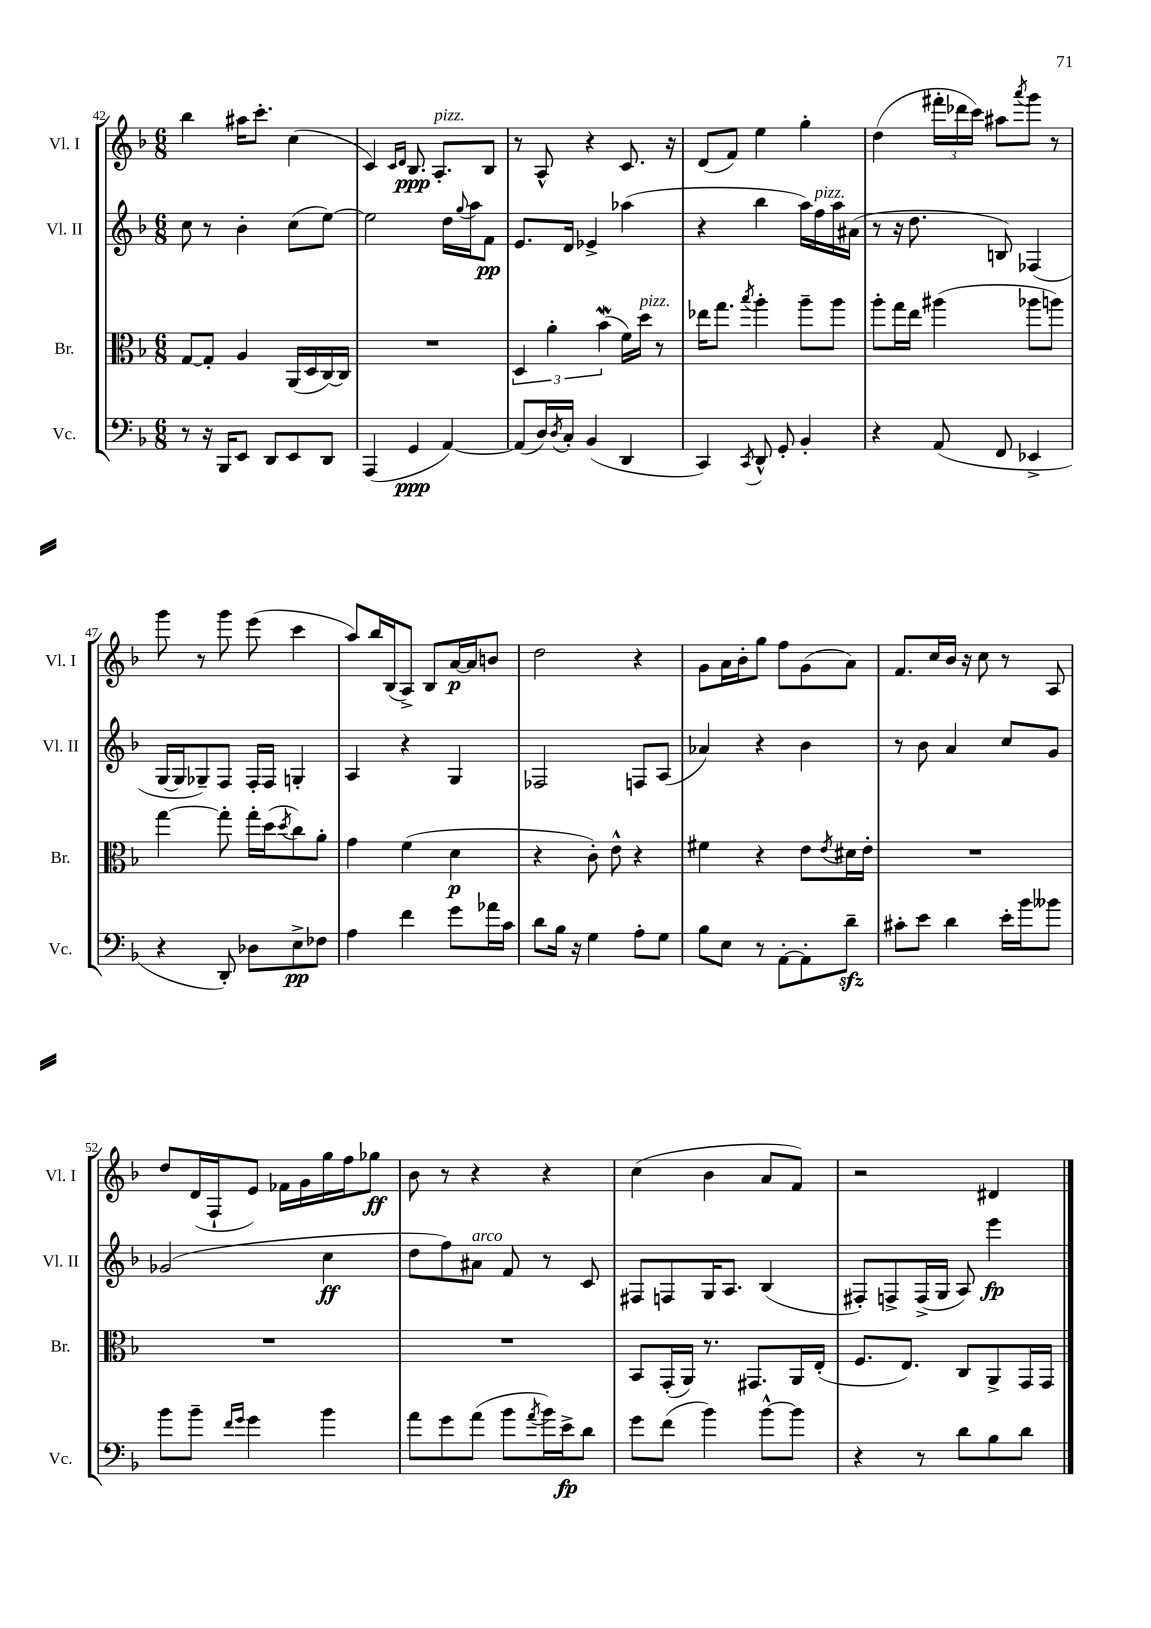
<<
\new StaffGroup <<
\new Staff = "s0" \with { instrumentName = "Vl. I" shortInstrumentName = "Vl. I" } {
    \clef treble \key f \major \numericTimeSignature \time 6/8
    bes''4 ais''16 c'''8.-. c''4( |
    c'4) \grace { c'16 d'16 } bes8.\ppp a8.-.^\markup { \italic "pizz." } bes8 |
    r8 a8-^ r4 c'8. r16 |
    d'8( f'8) e''4 g''4-. |
    d''4( \tuplet 3/2 { fis'''16-. des'''16 c'''16) } ais''8 \acciaccatura { a'''8 } g'''8 r8 |
    g'''8 r8 g'''8 e'''8( c'''4 |
    a''8) bes''16 bes16( a8->) bes8 a'16~\p a'16 b'8 |
    d''2 r4 |
    g'8 a'16 bes'16-. g''8 f''8 g'8( a'8) |
    f'8. c''16 bes'16 r16 c''8 r8 a8 |
    d''8 d'16( f16-! e'8) fes'16 g'16 g''16 f''16 ges''8\ff |
    bes'8 r8 r4 r4 |
    c''4( bes'4 a'8 f'8) |
    r2 dis'4 \bar "|." |
}
\new Staff = "s1" \with { instrumentName = "Vl. II" shortInstrumentName = "Vl. II" } {
    \clef treble \key f \major \numericTimeSignature \time 6/8
    c''8 r8 bes'4-. c''8( e''8~) |
    e''2 d''16 \appoggiatura { g''8 } a''16 f'8\pp |
    e'8. d'16 ees'4-> aes''4( |
    r4 bes''4 a''16) f''16^\markup { \italic "pizz." } a''16 ais'16( |
    r8 r16 d''8. b8) fes4( |
    g16~ g16 ges8--) f8 f16-. f16 g4-. |
    a4 r4 g4 |
    fes2 f8 a8( |
    aes'4) r4 bes'4 |
    r8 bes'8 a'4 c''8 g'8 |
    ges'2( c''4\ff |
    d''8 f''8) ais'8^\markup { \italic "arco" } f'8 r8 c'8 |
    fis8 f8 g16 a8. bes4( |
    fis8-.) f8-> f16->( g16 a8) e'''4\fp \bar "|." |
}
\new Staff = "s2" \with { instrumentName = "Br." shortInstrumentName = "Br." } {
    \clef alto \key f \major \numericTimeSignature \time 6/8
    g8~ g8-. a4 a,16( d16 c16~) c16 |
    R2. |
    \tuplet 3/2 { d4 a'4-. bes'4\mordent( } f'16) d''16^\markup { \italic "pizz." } r8 |
    ees''16 g''8. \acciaccatura { bes''8 } a''4-. a''8-- a''8 |
    a''8-. g''16 e''16 ais''4( aes''8 a''8) |
    g''4~ g''8-. g''16-. d''16( \acciaccatura { d''8 } c''8) a'8-. |
    g'4 f'4( d'4\p |
    r4 c'8-.) e'8-^ r4 |
    fis'4 r4 e'8 \acciaccatura { e'8 } dis'16 e'16-. |
    R2. |
    R2. |
    R2. |
    bes,8 g,16-.( a,16) r8. gis,8. a,16 e16-.( |
    f8. e8.) c8 a,8-> g,16 g,16 \bar "|." |
}
\new Staff = "s3" \with { instrumentName = "Vc." shortInstrumentName = "Vc." } {
    \clef bass \key f \major \numericTimeSignature \time 6/8
    r8 r16 bes,,16 e,8 d,8 e,8 d,8 |
    a,,4( g,4\ppp a,4~) |
    a,8( d16) \acciaccatura { d8 } c16-. bes,4( d,4 |
    c,4) \acciaccatura { c,8 } d,8-^ g,8-. bes,4-. |
    r4 a,8( f,8 ees,4-> |
    r4 d,8-.) des8 e8->\pp fes8 |
    a4 f'4 g'8 aes'16 c'16 |
    d'8 bes16 r16 g4 a8-. g8 |
    bes8 e8 r8 a,8~-. a,8-. d'8--\sfz |
    cis'8-. e'8 d'4 e'16-. bes'16 beses'8 |
    bes'8 bes'8-- \grace { f'16 g'16 } g'4 bes'4 |
    a'8 g'8 a'8( bes'8 \acciaccatura { a'8 } bes'16) e'16->\fp d'8 |
    g'8 f'8( bes'4) bes'8~-^ bes'8 |
    r4 r8 d'8 bes8 d'8 \bar "|." |
}
>>
>>
\layout { \context { \Score currentBarNumber = #42 } }
